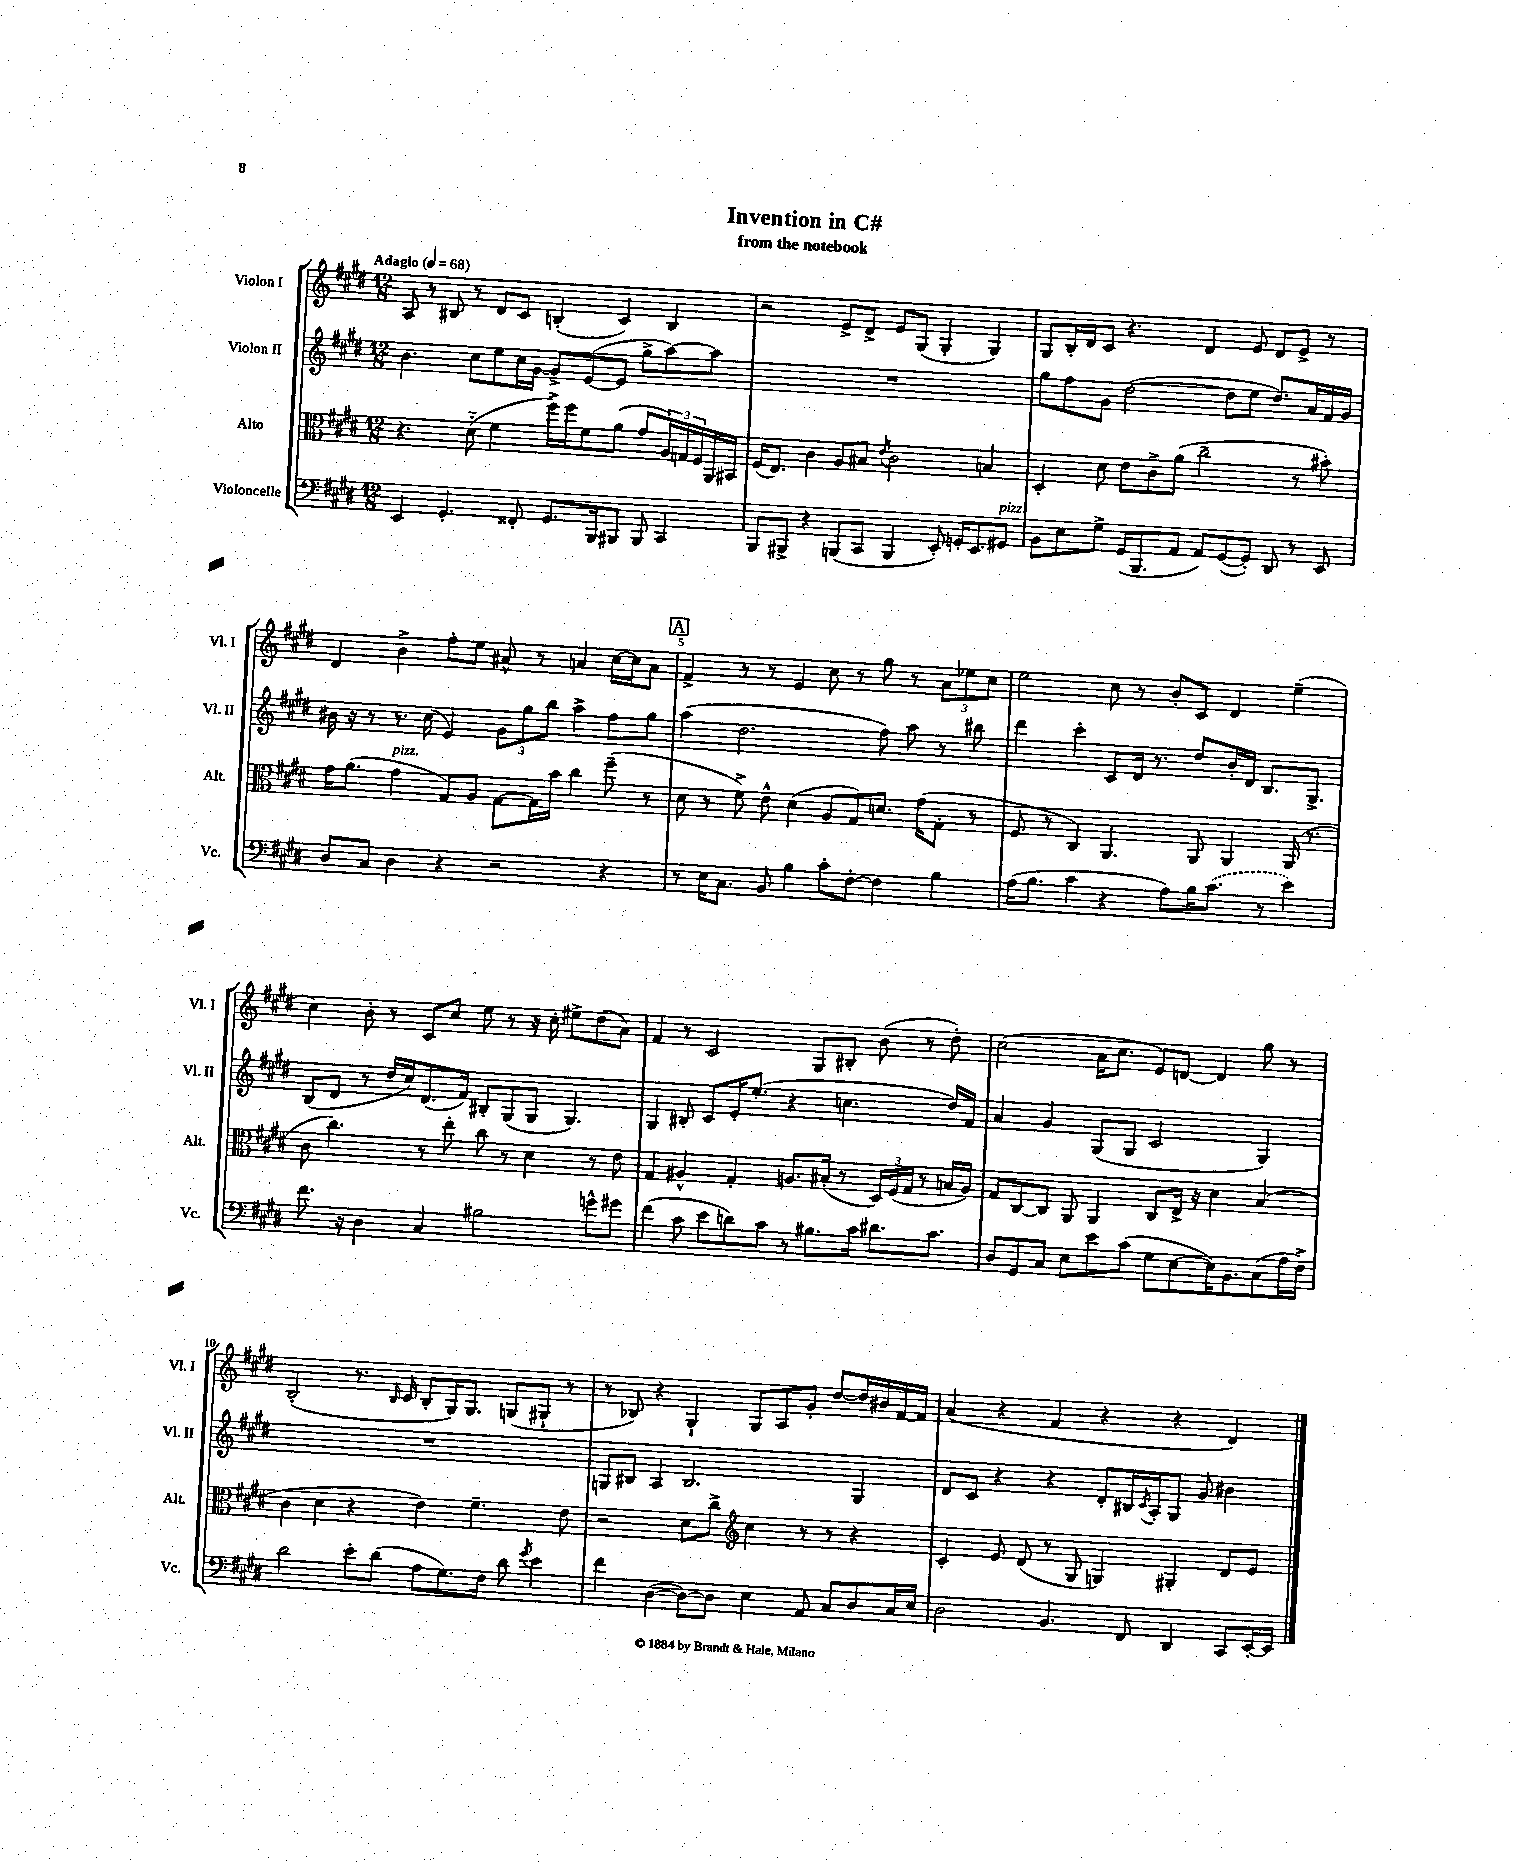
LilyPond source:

\header { title = "Invention in C#" subtitle = "from the notebook" }
<<
\new StaffGroup <<
\new Staff = "s0" \with { instrumentName = "Violon I" shortInstrumentName = "Vl. I" } {
    \clef treble \key e \major \numericTimeSignature \time 12/8 \tempo "Adagio" 4 = 68
    a8 r8 bis8 r8 dis'8 cis'8 b4-.( cis'4) b4 |
    r2 e'8-> dis'8-> e'8 gis8( gis4-. gis4) |
    gis8 b16-. dis'16 cis'8 r4. dis'4 e'8 dis'8 e'8-> r8 |
    dis'4 b'4-> fis''8-. e''8 ais'8-^ r8 a'4 cis''16~ cis''16 a'8 |
    \mark \markup { \box "A" } fis'4-> r8 r8 e'4 cis''8 r8 gis''8 r8 \tuplet 3/2 { a'8 ees''8 cis''8 } |
    e''2 cis''8 r8 b'8-. cis'8 dis'4 e''4--( |
    cis''4) b'8-. r8 cis'8 cis''8 e''8 r8 r16 cis''16-. eis''8-> dis''8( a'8) |
    fis'4 r8 cis'2 gis8 bis8-. b'8( r8 dis''8-.) |
    cis''2( a'16 cis''8. e'8) d'8~ d'4 gis''8 r8 |
    b2-.( r8. \grace { b16 } cis'16 b8-. gis16) gis8. g8( gis8-! r8 |
    r8 bes8) r4 gis4-! gis8 a8 gis'8-. dis''8~ dis''16 bis'16 fis'16~ fis'16 |
    a'4( r4 fis'4 r4 r4 dis'4) \bar "|." |
}
\new Staff = "s1" \with { instrumentName = "Violon II" shortInstrumentName = "Vl. II" } {
    \clef treble \key e \major \numericTimeSignature \time 12/8
    b'4. cis''8 e''8 cis''16 gis'16~ gis'8-> e'8~( e'8 gis''8-> a''8~) a''8 |
    R1. |
    gis''8 fis''8 gis'8 dis''2~( dis''8 e''8 dis''8.) a'16 fis'16 gis'16 |
    bis'16 r16 r8 r8. cis''16( e'4) \tuplet 3/2 { gis'8 gis''8 b''8 } a''4-> fis''8 gis''8 |
    \mark \markup { \box "A" } a''4( dis''2. fis''8) a''8 r8 bis''8 |
    dis'''4 cis'''4-. cis'8 dis'16 r8. dis''8 b'16-. dis'16 b8. gis8.-> |
    b8( dis'8 r8 dis''16 cis''16) dis'8.( fis'16) bis8-. gis8( gis8 gis4.) |
    gis4 bis8-. cis'8 e'16-. e''8.-.( r4 c''4. dis''16) fis'16 |
    a'4 gis'4 gis8( gis8 cis'2 gis4) |
    R1. |
    g8 bis8 a4 bis2. g4 |
    dis'8 cis'8 r4 r4 dis'8-. bis16 \acciaccatura { cis'8 } a16-. gis8 gis'8 bis'4 \bar "|." |
}
\new Staff = "s2" \with { instrumentName = "Alto" shortInstrumentName = "Alt." } {
    \clef alto \key e \major \numericTimeSignature \time 12/8
    r4. dis'8-_( fis'4 fis''16->) fis''16 fis'8 a'8( gis'8 \tuplet 3/2 { a16) g16 fis16 } a,16 bis,16 |
    fis16( e8.) cis'4 a8 bis8 \acciaccatura { e'8 } cis'2 b4 |
    dis4-. dis'8 e'8 cis'8-> a'8( cis''2-- r8 bis'8-.) |
    gis'16 a'8.( gis'4^\markup { \italic "pizz." } gis8) a8 gis8~ gis16 b'16 cis''4 fis''8--( r8 |
    \mark \markup { \box "A" } dis'8 r8 fis'8->) e'8-^ dis'4( a8 gis8) d'8. gis'16( gis8-. r8 |
    fis8 r8 cis4) a,4. a,8 a,4 a,16( r8. |
    cis'8 cis''4.) r8 e''8-. cis''8 r8 dis'4 r8 e'8 |
    gis4 ais4-^ gis4-. a8. bis16-.( r8 \tuplet 3/2 { dis16) fis16( gis16 } r8 b16 a16) |
    gis8 cis8~ cis8 a,8 a,4 cis8 e16-> r16 dis'4 b4( |
    cis'4 dis'4 r4 e'4) fis'4.-- e'8 |
    r2 dis'8 cis''8-> \clef treble cis''4 r8 r8 r4 |
    cis'4-. e'8 dis'8( r8 gis8 g4) gis4-. dis'8 e'8 \bar "|." |
}
\new Staff = "s3" \with { instrumentName = "Violoncelle" shortInstrumentName = "Vc." } {
    \clef bass \key e \major \numericTimeSignature \time 12/8
    e,4 gis,4.-. fisis,8-. gis,8. b,,16 bis,,8 bis,,8 cis,4 |
    b,,8 bis,,8-> r4 b,,8( cis,8 b,,4 e,8-.) g,16-. e,8. gis,8^\markup { \italic "pizz." } |
    b,8 e8 gis8-> gis,16( b,,8. a,8 a,8) gis,8~( gis,8-.) dis,8 r8 e,8 |
    dis8 cis8 dis4 r4 r2 r4 |
    \mark \markup { \box "A" } r8 e16 cis8. b,8 b4 cis'8-. fis8~-. fis4 b4 |
    a16( b8. cis'4 r4 a8) b16 \once \slurDashed cis'8.( r8 e'4) |
    fis'8. r16 dis4 cis4 bis2 g'8-^ gis'8 |
    fis'4( cis'8 e'8 d'8) cis'8 r8 bis8. cis'16 dis'8. cis'8. |
    dis8 gis,8 cis8 e8 e'8 cis'8( gis8 e8~ e16) b,8. cis8( a16 fis16->) |
    dis'2 e'8-. dis'8( a8 gis8.) fis16 dis'8 \acciaccatura { gis'8 } e'4 |
    fis'4 dis4~( dis8~) dis8 e4 a,8 cis8 dis8 cis16 e16 |
    dis2 b,4. fis,8 dis,4 cis,8 e,16~-. e,16 \bar "|." |
}
>>
>>
\layout { \context { \Score \override BarNumber.break-visibility = ##(#f #t #t) barNumberVisibility = #(every-nth-bar-number-visible 5) } }
